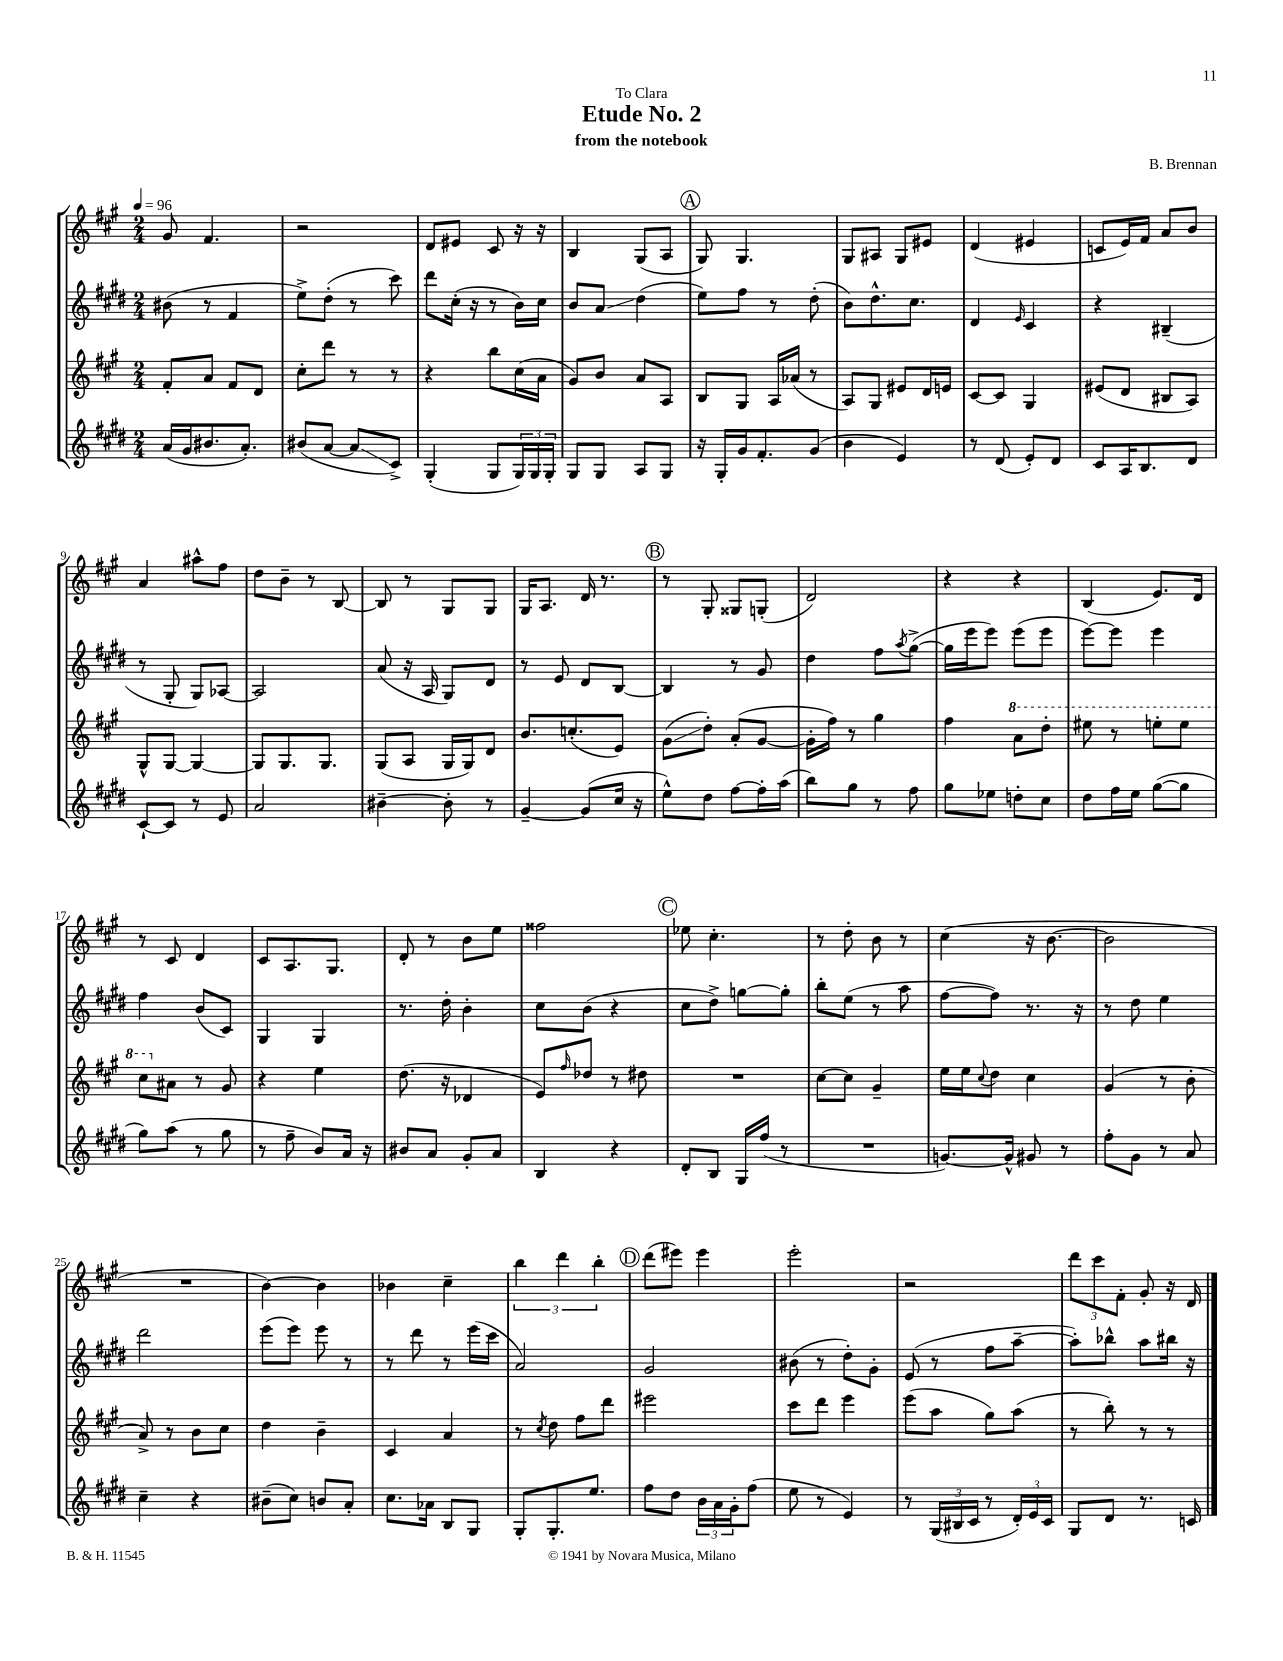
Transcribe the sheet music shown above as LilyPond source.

\header { title = "Etude No. 2" composer = "B. Brennan" subtitle = "from the notebook" dedication = "To Clara" }
<<
\new StaffGroup <<
\new Staff = "s0" {
    \clef treble \key a \major \numericTimeSignature \time 2/4 \tempo 4 = 96
    gis'8 fis'4. |
    r2 |
    d'8 eis'8 cis'8 r16 r16 |
    b4 gis8( a8 |
    \mark \markup { \circle "A" } gis8) gis4. |
    gis8 ais8 gis8 eis'8 |
    d'4( eis'4 |
    c'8 e'16) fis'16 a'8 b'8 |
    a'4 ais''8-^ fis''8 |
    d''8 b'8-- r8 b8~ |
    b8 r8 gis8 gis8 |
    gis16 a8. d'16 r8. |
    \mark \markup { \circle "B" } r8 gis8-. gisis8 g8-.( |
    d'2) |
    r4 r4 |
    b4( e'8.) d'16 |
    r8 cis'8 d'4 |
    cis'8 a8. gis8. |
    d'8-. r8 b'8 e''8 |
    fisis''2 |
    \mark \markup { \circle "C" } ees''8 cis''4.-. |
    r8 d''8-. b'8 r8 |
    cis''4( r16 b'8.~ |
    b'2 |
    R2 |
    b'4~) b'4 |
    bes'4 cis''4-- |
    \tuplet 3/2 { b''4 d'''4 b''4-. } |
    \mark \markup { \circle "D" } d'''8( eis'''8) eis'''4 |
    e'''2-. |
    r2 |
    \tuplet 3/2 { d'''8 cis'''8 fis'8-. } gis'8-. r16 d'16 \bar "|." |
}
\new Staff = "s1" {
    \clef treble \key e \major \numericTimeSignature \time 2/4
    bis'8( r8 fis'4 |
    e''8->) dis''8-.( r8 cis'''8) |
    dis'''8 cis''16-.( r16 r8 b'16) cis''16 |
    b'8 a'8\glissando dis''4( |
    \mark \markup { \circle "A" } e''8) fis''8 r8 dis''8-.( |
    b'8) dis''8.-^ cis''8. |
    dis'4 \grace { e'16 } cis'4 |
    r4 bis4--( |
    r8 gis8-. gis8) aes8~ |
    aes2 |
    a'8( r16 a16 gis8) dis'8 |
    r8 e'8 dis'8 b8~ |
    \mark \markup { \circle "B" } b4 r8 gis'8 |
    dis''4 fis''8 \acciaccatura { a''8 } gis''8~->( |
    gis''16 e'''16 e'''8) e'''8( e'''8 |
    e'''8~) e'''8 e'''4 |
    fis''4 b'8( cis'8) |
    gis4 gis4 |
    r8. dis''16-. b'4-. |
    cis''8 b'8( r4 |
    \mark \markup { \circle "C" } cis''8 dis''8->) g''8~ g''8-. |
    b''8-. e''8( r8 a''8 |
    fis''8~ fis''8) r8. r16 |
    r8 dis''8 e''4 |
    dis'''2 |
    e'''8( e'''8) e'''8 r8 |
    r8 dis'''8 r8 e'''16( cis'''16 |
    a'2) |
    \mark \markup { \circle "D" } gis'2 |
    bis'8( r8 dis''8-.) gis'8-. |
    e'8( r8 fis''8 a''8~-- |
    a''8-.) bes''8-^ a''8 bis''16 r16 \bar "|." |
}
\new Staff = "s2" {
    \clef treble \key a \major \numericTimeSignature \time 2/4
    fis'8-. a'8 fis'8 d'8 |
    cis''8-. d'''8 r8 r8 |
    r4 b''8 cis''16( a'16 |
    gis'8) b'8 a'8 a8 |
    \mark \markup { \circle "A" } b8 gis8 a16 aes'16( r8 |
    a8) gis8 eis'8 d'16 e'16 |
    cis'8~ cis'8 gis4 |
    eis'8( d'8 bis8 a8) |
    gis8-^ gis8~ gis4~ |
    gis8 gis8. gis8. |
    gis8( a8 gis16 gis16) d'8 |
    b'8. c''8.-.( e'8) |
    \mark \markup { \circle "B" } gis'8\glissando( d''8-.) a'8-.( gis'8~ |
    gis'16-. fis''16) r8 gis''4 |
    fis''4 \ottava #1 a''8 d'''8-. |
    eis'''8 r8 e'''8-. e'''8 |
    cis'''8 \ottava #0 ais'8 r8 gis'8 |
    r4 e''4 |
    d''8.( r16 des'4 |
    e'8) \grace { fis''16 } des''8 r8 dis''8 |
    \mark \markup { \circle "C" } R2 |
    cis''8~ cis''8 gis'4-- |
    e''16 e''16 \appoggiatura { cis''8 } d''8 cis''4 |
    gis'4( r8 b'8-. |
    a'8->) r8 b'8 cis''8 |
    d''4 b'4-- |
    cis'4 a'4 |
    r8 \acciaccatura { cis''8 } d''8 fis''8 d'''8 |
    \mark \markup { \circle "D" } eis'''2 |
    cis'''8 d'''8 e'''4 |
    e'''8( a''8 gis''8) a''8( |
    r8 b''8-.) r8 r8 \bar "|." |
}
\new Staff = "s3" {
    \clef treble \key e \major \numericTimeSignature \time 2/4
    a'16( gis'16 bis'8. a'8.-.) |
    bis'8( a'8~ a'8\glissando cis'8->) |
    gis4-.( gis8 \tuplet 3/2 { gis16) gis16 gis16-. } |
    gis8 gis8 a8 gis8 |
    \mark \markup { \circle "A" } r16 gis16-. gis'16 fis'8.-. gis'8( |
    b'4 e'4) |
    r8 dis'8( e'8-.) dis'8 |
    cis'8 a16 b8. dis'8 |
    cis'8~-! cis'8 r8 e'8 |
    a'2 |
    bis'4~-- bis'8-. r8 |
    gis'4~-- gis'8( cis''16 r16 |
    \mark \markup { \circle "B" } e''8-^) dis''8 fis''8~ fis''16-. a''16( |
    b''8) gis''8 r8 fis''8 |
    gis''8 ees''8 d''8-. cis''8 |
    dis''8 fis''16 e''16 gis''8~( gis''8 |
    gis''8) a''8( r8 gis''8 |
    r8 fis''8-- b'8) a'16 r16 |
    bis'8 a'8 gis'8-. a'8 |
    b4 r4 |
    \mark \markup { \circle "C" } dis'8-. b8 gis16 fis''16( r8 |
    R2 |
    g'8.~) g'16-^ gis'8 r8 |
    fis''8-. gis'8 r8 a'8 |
    cis''4-- r4 |
    bis'8--( cis''8) b'8 a'8-. |
    cis''8. aes'16 b8 gis8 |
    gis8-. gis8.-. e''8. |
    \mark \markup { \circle "D" } fis''8 dis''8 \tuplet 3/2 { b'16 a'16 gis'16-. } fis''8( |
    e''8 r8 e'4) |
    r8 \tuplet 3/2 { gis16( bis16 cis'16 } r8 \tuplet 3/2 { dis'16-.) e'16 cis'16 } |
    gis8 dis'8 r8. c'16 \bar "|." |
}
>>
>>
